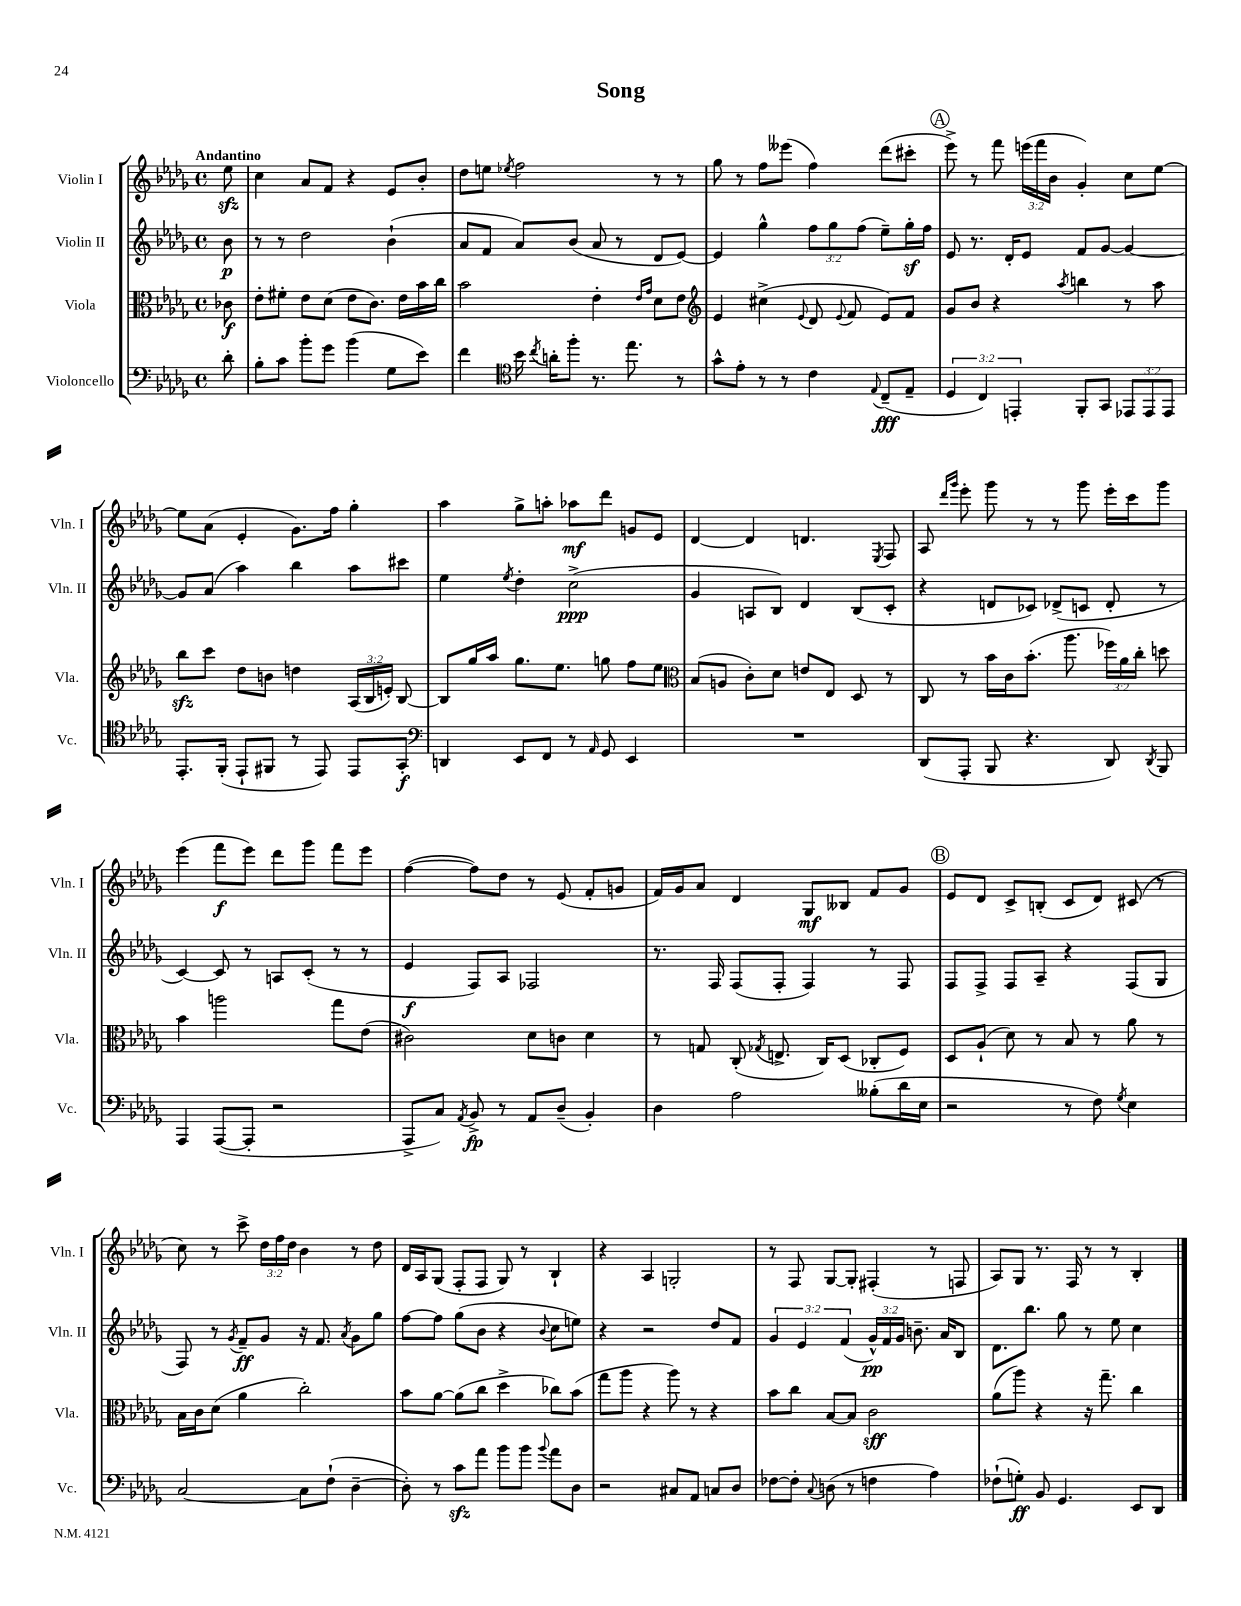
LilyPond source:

\header { title = "Song" }
<<
\new StaffGroup <<
\new Staff = "s0" \with { instrumentName = "Violin I" shortInstrumentName = "Vln. I" } {
    \clef treble \key des \major \defaultTimeSignature \time 4/4 \override Staff.TupletNumber.text = #tuplet-number::calc-fraction-text \partial 8 \tempo "Andantino"
    \autoBeamOff ees''8\sfz |
    c''4 aes'8[ f'8] r4 ees'8[ bes'8]-. |
    des''8[ e''8] \acciaccatura { ees''8 } f''2 r8 r8 |
    ges''8 r8 f''8[ eeses'''8]( f''4) des'''8[( cis'''8]-. |
    \mark \markup { \circle "A" } ees'''8->) r8 f'''8 \tuplet 3/2 { e'''16[( f'''16 bes'16] } ges'4-.) c''8[ ees''8]~ |
    ees''8[ aes'8]( ees'4-. ges'8.[) f''16] ges''4-. |
    aes''4 ges''8[-> a''8]-. aes''8[\mf des'''8] g'8[ ees'8] |
    des'4~ des'4 d'4. \acciaccatura { ees8 } f8 |
    aes8 \grace { des'''16[ ges'''16] } ees'''8-. ges'''8 r8 r8 ges'''8 ees'''16[-. c'''16 ges'''8] |
    ees'''4( f'''8[\f ees'''8]) des'''8[ ges'''8] f'''8[ ees'''8] |
    f''4~( f''8[) des''8] r8 ees'8( f'8[-. g'8] |
    f'16[) ges'16 aes'8] des'4 ges8[\mf beses8] f'8[ ges'8] |
    \mark \markup { \circle "B" } ees'8[ des'8] c'8[-> b8]-.( c'8[ des'8]) cis'8( r8 |
    c''8) r8 c'''8-> \tuplet 3/2 { des''16[ f''16 des''16] } bes'4 r8 des''8 |
    des'16[ aes16 ges8]( f8[-. f8] ges8) r8 bes4-! |
    r4 aes4 g2-. |
    r8 f8 ges8[~ ges8]-. fis4-.( r8 f8 |
    aes8[) ges8] r8. f16 r8 r8 bes4-. \bar "|." |
}
\new Staff = "s1" \with { instrumentName = "Violin II" shortInstrumentName = "Vln. II" } {
    \clef treble \key des \major \defaultTimeSignature \time 4/4 \override Staff.TupletNumber.text = #tuplet-number::calc-fraction-text \partial 8
    \autoBeamOff bes'8\p |
    r8 r8 des''2 bes'4-!( |
    aes'8[ f'8] aes'8[) bes'8]( aes'8 r8 des'8[ ees'8]~) |
    ees'4 ges''4-^ \tuplet 3/2 { f''8[ ges''8 f''8]( } ees''8[--) ges''16-.\sf f''16] |
    \mark \markup { \circle "A" } ees'8 r8. des'16[-. ees'8] f'8[ ges'8]~ ges'4~ |
    ges'8[ aes'8]( aes''4) bes''4 aes''8[ cis'''8] |
    ees''4 \acciaccatura { ees''8 } des''4-. c''2->\ppp( |
    ges'4 a8[ bes8]) des'4 bes8[( c'8]-. |
    r4 d'8[ ces'8]) des'8[->( c'8] des'8-. r8 |
    c'4~) c'8 r8 a8[ c'8]-.( r8 r8 |
    ees'4\f f8[) aes8] fes2 |
    r8. f16 f8[( f8]-. f4) r8 f8 |
    \mark \markup { \circle "B" } f8[ f8]-> f8[ aes8]-- r4 f8[( ges8] |
    f8) r8 \acciaccatura { ges'8 } f'8[--\ff ges'8] r16 f'8. \acciaccatura { aes'8 } ges'8[ ges''8] |
    f''8[~ f''8] ges''8[( bes'8] r4 \appoggiatura { bes'8 } c''8[ e''8]) |
    r4 r2 des''8[ f'8] |
    \tuplet 3/2 { ges'4 ees'4 f'4( } \tuplet 3/2 { ges'16[-^\pp) f'16 ges'16] } b'8.-- aes'16[ bes8] |
    des'8.[ bes''8.] ges''8 r8 ees''8 c''4 \bar "|." |
}
\new Staff = "s2" \with { instrumentName = "Viola" shortInstrumentName = "Vla." } {
    \clef alto \key des \major \defaultTimeSignature \time 4/4 \override Staff.TupletNumber.text = #tuplet-number::calc-fraction-text \partial 8
    \autoBeamOff ces'8\f |
    ees'8[-. fis'8]-. ees'8[ des'8]( ees'8[ c'8.]) ees'16[ bes'16 c''16] |
    bes'2 ees'4-. \grace { ees'16[ ges'16] } des'8[ ees'8] |
    \clef treble ees'4 cis''4->( \appoggiatura { ees'8 } des'8 \appoggiatura { ees'8 } f'8 ees'8[) f'8] |
    \mark \markup { \circle "A" } ges'8[ bes'8] r4 \acciaccatura { aes''8 } b''4 r8 aes''8 |
    bes''8[\sfz c'''8] des''8[ b'8] d''4 \tuplet 3/2 { aes16[( bes16 e'16]-.) } bes8~ |
    bes8[ ges''16 aes''16] ges''8.[ ees''8.] g''8 f''8[ ees''8] |
    \clef alto bes8[( a8] c'8[-.) des'8] e'8[ ees8] des8 r8 |
    c8 r8 bes'16[ c'16 bes'8.]-.( aes''8. \tuplet 3/2 { fes''16[) aes'16 c''16]-. } d''8 |
    bes'4 a''2 ges''8[ ees'8]( |
    cis'2) des'8[ c'8] des'4 |
    r8 g8 c8-.( \acciaccatura { ges8 } e8.-> c16[) des8]( ces8[-. f8]) |
    \mark \markup { \circle "B" } des8[ aes8]-!( des'8) r8 bes8 r8 aes'8 r8 |
    bes16[ c'16 des'8]( aes'4 c''2-.) |
    bes'8[ aes'8]~ aes'8[( c''8] des''4-> ces''8[) bes'8]( |
    ges''8[ aes''8] r4 aes''8) r8 r4 |
    bes'8[ c''8] bes8[~ bes8] c'2\sff |
    aes'8[( aes''8]) r4 r16 ges''8.-- c''4 \bar "|." |
}
\new Staff = "s3" \with { instrumentName = "Violoncello" shortInstrumentName = "Vc." } {
    \clef bass \key des \major \defaultTimeSignature \time 4/4 \override Staff.TupletNumber.text = #tuplet-number::calc-fraction-text \partial 8
    \autoBeamOff des'8-. |
    bes8[-. c'8] bes'8[-. ges'8] bes'4( ges8[ ees'8]) |
    f'4 \clef tenor bes'16 \acciaccatura { c''8 } a'16[-. f''8]-. r8. ees''8. r8 |
    ges'8[-^ ees'8]-. r8 r8 c'4 \appoggiatura { ees8 } c8[--\fff( ees8]-- |
    \mark \markup { \circle "A" } \tuplet 3/2 { des4 c4) e,4-. } f,8[-. ges,8] \tuplet 3/2 { ees,8[ ees,8 ees,8] } |
    ees,8.[-. f,16]-.( ees,8[-! fis,8] r8 ees,8) ees,8[ ges,8]-.\f |
    \clef bass d,4 ees,8[ f,8] r8 \grace { aes,16 } ges,8 ees,4 |
    R1 |
    des,8[( aes,,8]-. bes,,8 r4. des,8) \acciaccatura { des,8 } bes,,8 |
    aes,,4 aes,,8[~( aes,,8]-. r2 |
    aes,,8[-> c8]) \acciaccatura { aes,8 } bes,8->\fp r8 aes,8[ des8]--( bes,4-.) |
    des4 aes2 beses8[-.( des'16 ees16] |
    \mark \markup { \circle "B" } r2 r8 f8) \acciaccatura { ges8 } ees4 |
    c2~ c8[ f8]-!( des4~-- |
    des8-.) r8 c'8[\sfz aes'8] bes'8[ bes'8] \appoggiatura { bes'8 } aes'8[ des8] |
    r2 cis8[ aes,8] c8[ des8] |
    fes8[~ fes8]-. \appoggiatura { c8 } d8( r8 f4 aes4) |
    fes8[-!( g8]-.\ff) bes,8 ges,4. ees,8[ des,8] \bar "|." |
}
>>
>>
\layout { \context { \Score \remove "Bar_number_engraver" } }
